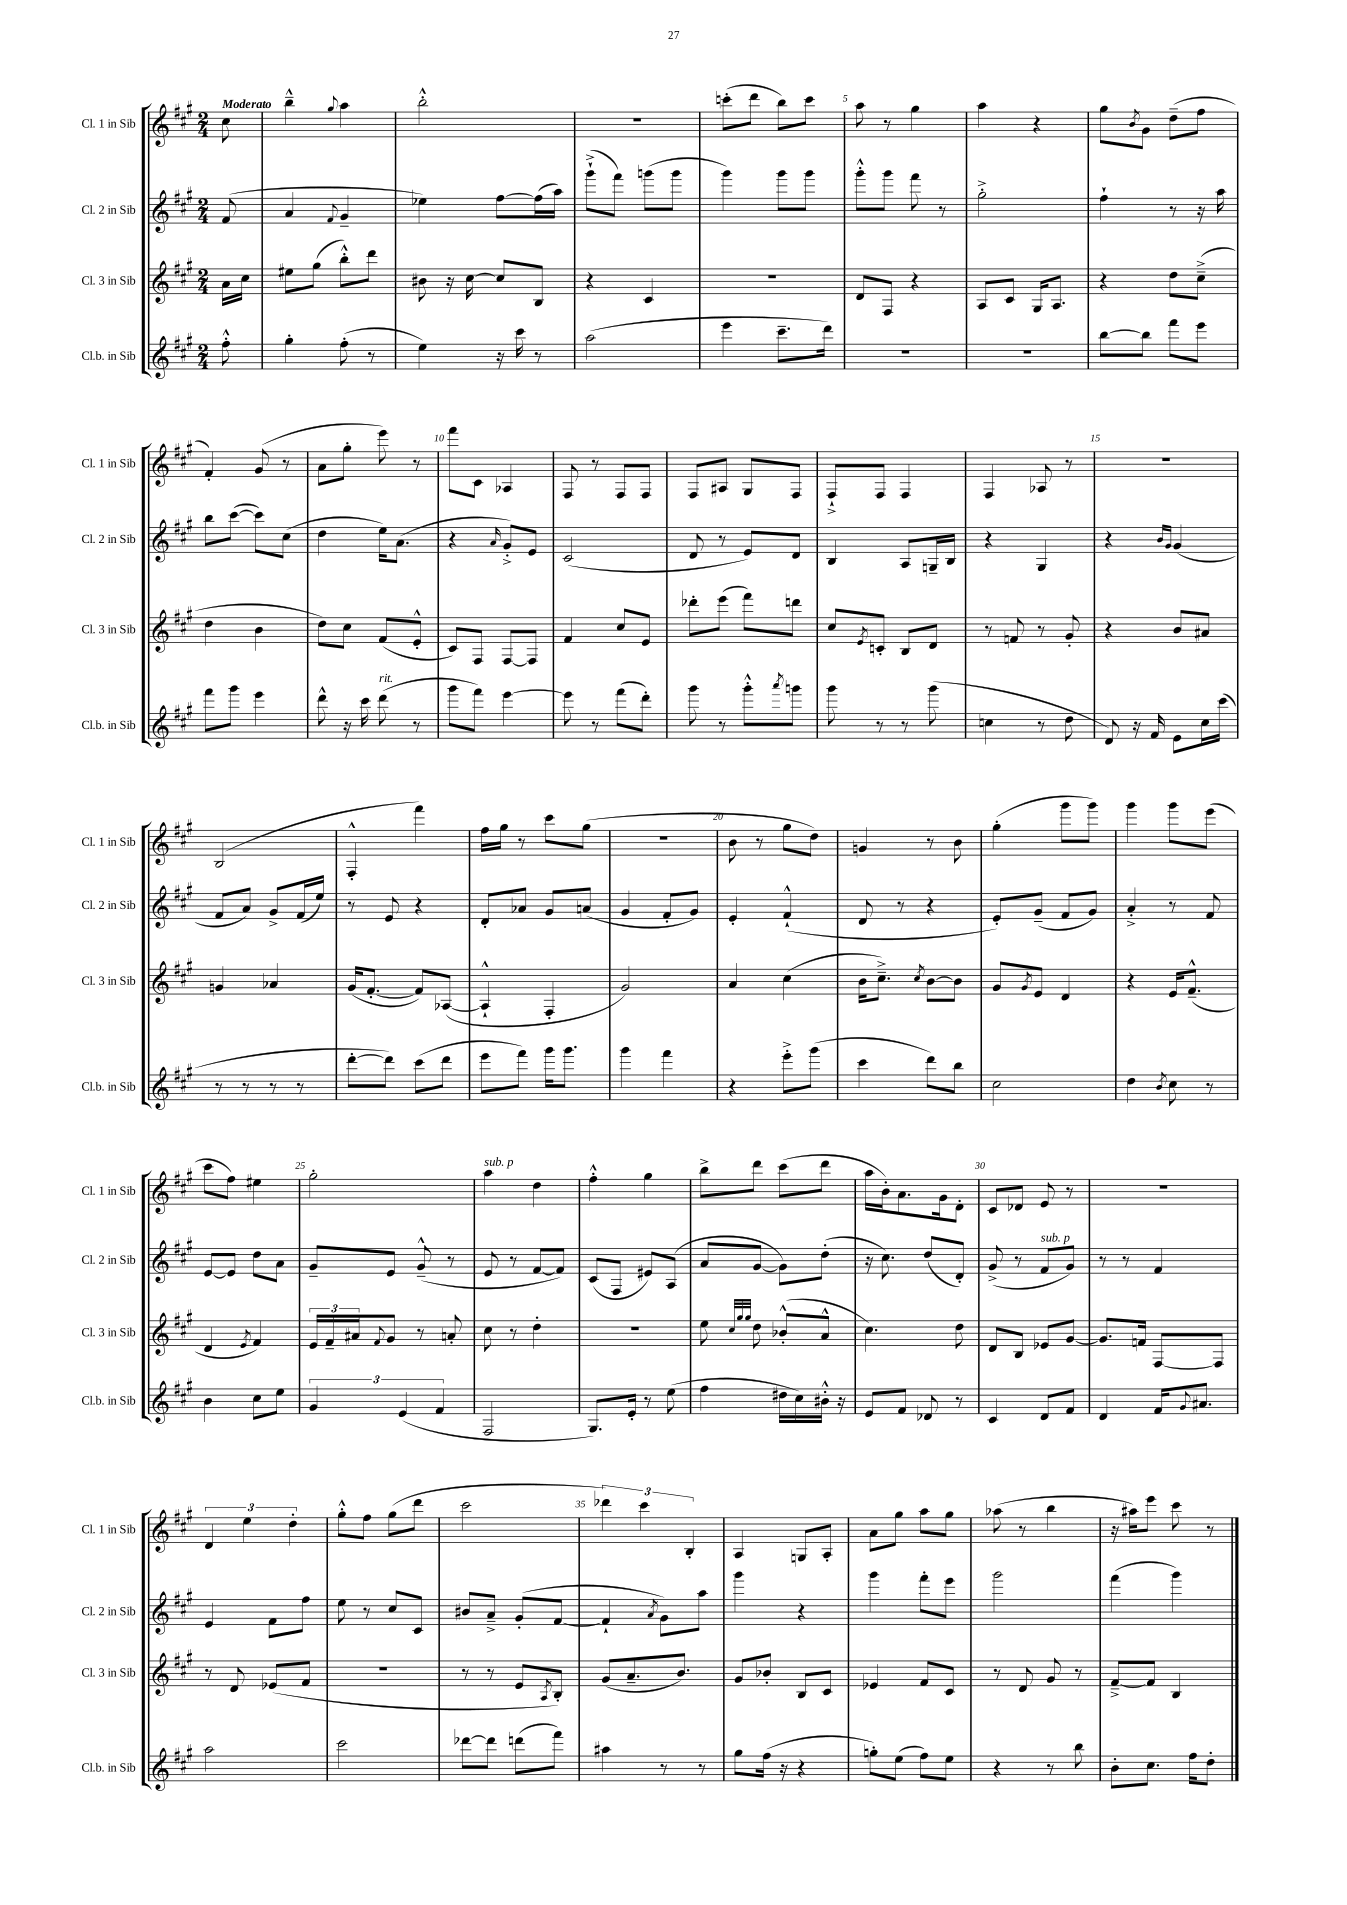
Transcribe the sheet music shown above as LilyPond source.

<<
\new StaffGroup <<
\new Staff = "s0" \with { instrumentName = "Cl. 1 in Sib" shortInstrumentName = "Cl. 1 in Sib" } {
    \clef treble \key a \major \numericTimeSignature \time 2/4 \partial 8 \tempo "Moderato"
    cis''8 |
    b''4---^ \appoggiatura { gis''8 } a''4 |
    b''2-.-^ |
    r2 |
    c'''8-.( d'''8 b''8) c'''8 |
    a''8 r8 gis''4 |
    a''4 r4 |
    gis''8 \acciaccatura { b'8 } gis'8 d''8--( fis''8 |
    fis'4-.) gis'8( r8 |
    a'8 gis''8-. e'''8) r8 |
    fis'''8 cis'8 aes4 |
    fis8 r8 fis8 fis8 |
    fis8 ais8 gis8 fis8 |
    fis8-!-> fis8 fis4 |
    fis4 aes8 r8 |
    R2 |
    b2( |
    fis4-.-^ fis'''4) |
    fis''16 gis''16 r8 cis'''8 gis''8( |
    R2 |
    b'8 r8 gis''8 d''8) |
    g'4 r8 b'8 |
    gis''4-.( gis'''8 gis'''8) |
    gis'''4 gis'''8 e'''8( |
    cis'''8 fis''8) eis''4 |
    gis''2-. |
    a''4^\markup { \italic "sub. p" } d''4 |
    fis''4-.-^ gis''4 |
    b''8-> d'''8 cis'''8( d'''8 |
    a''16 b'16-.) a'8. gis'16 d'8-. |
    cis'8 des'8 e'8 r8 |
    R2 |
    \tuplet 3/2 { d'4 e''4 d''4-. } |
    gis''8-.-^ fis''8 gis''8( d'''8 |
    cis'''2 |
    \tuplet 3/2 { des'''4) cis'''4 b4-. } |
    a4 g8 a8-. |
    a'8 gis''8 a''8 gis''8 |
    aes''8( r8 b''4 |
    r16 ais''16) e'''8 cis'''8 r8 \bar "|." |
}
\new Staff = "s1" \with { instrumentName = "Cl. 2 in Sib" shortInstrumentName = "Cl. 2 in Sib" } {
    \clef treble \key a \major \numericTimeSignature \time 2/4 \partial 8
    fis'8( |
    a'4 \appoggiatura { fis'8 } gis'4-- |
    ees''4) fis''8~ fis''16( a''16) |
    gis'''8-!->( fis'''8) g'''8( g'''8 |
    gis'''4) gis'''8 gis'''8 |
    gis'''8-.-^ gis'''8 fis'''8 r8 |
    gis''2-.-> |
    fis''4-! r8 r16 a''16 |
    b''8 cis'''8~( cis'''8) cis''8( |
    d''4 e''16) a'8.( |
    r4 \grace { a'16 } gis'8-.->) e'8 |
    cis'2( |
    d'8 r8 e'8) d'8 |
    b4 a8 g16-- b16 |
    r4 gis4 |
    r4 \grace { b'16 gis'16 } gis'4( |
    fis'8 a'8) gis'8-> fis'16( e''16) |
    r8 e'8 r4 |
    d'8-. aes'8 gis'8 a'8( |
    gis'4 fis'8-. gis'8) |
    e'4-. fis'4-!-^( |
    d'8 r8 r4 |
    e'8-.) gis'8--( fis'8 gis'8) |
    a'4-.-> r8 fis'8 |
    e'8~ e'8 d''8 a'8 |
    gis'8-- e'8 gis'8---^( r8 |
    e'8 r8 fis'8~ fis'8) |
    cis'8( fis8 eis'8) a8( |
    a'8 gis'8~ gis'8) d''8-.( |
    r16 cis''8.) d''8( d'8-.) |
    gis'8->( r8 fis'8^\markup { \italic "sub. p" } gis'8) |
    r8 r8 fis'4 |
    e'4 fis'8 fis''8 |
    e''8 r8 cis''8 cis'8 |
    bis'8 a'8---> gis'8-.( fis'8~ |
    fis'4-! \acciaccatura { a'8 } gis'8) a''8 |
    gis'''4 r4 |
    gis'''4 fis'''8-. e'''8 |
    gis'''2 |
    fis'''4( gis'''4) \bar "|." |
}
\new Staff = "s2" \with { instrumentName = "Cl. 3 in Sib" shortInstrumentName = "Cl. 3 in Sib" } {
    \clef treble \key a \major \numericTimeSignature \time 2/4 \partial 8
    a'16 cis''16 |
    eis''8 gis''8( b''8-.-^) d'''8 |
    bis'8 r16 cis''16~ cis''8 b8 |
    r4 cis'4 |
    r2 |
    d'8 fis8 r4 |
    a8 cis'8 gis16 a8. |
    r4 d''8 cis''8--->( |
    d''4 b'4 |
    d''8) cis''8 fis'8( e'8-.-^ |
    cis'8) fis8 fis8~ fis8 |
    fis'4 cis''8 e'8 |
    des'''8-. e'''8( fis'''8) d'''8 |
    cis''8 \acciaccatura { e'8 } c'8-. b8 d'8 |
    r8 f'8 r8 gis'8-. |
    r4 b'8 ais'8 |
    g'4 aes'4 |
    gis'16( fis'8.~-. fis'8) aes8~( |
    aes4-!-^ fis4-. |
    gis'2) |
    a'4 cis''4( |
    b'16 cis''8.--->) \acciaccatura { cis''8 } b'8~ b'8 |
    gis'8 \acciaccatura { gis'8 } e'8 d'4 |
    r4 e'16 fis'8.---^( |
    d'4 \acciaccatura { e'8 } fis'4) |
    \tuplet 3/2 { e'16 fis'16-- ais'16 } \appoggiatura { fis'8 } gis'8 r8 a'8-. |
    cis''8 r8 d''4-. |
    R2 |
    e''8 \grace { cis''32 gis''32 gis''32 } d''8 bes'8-.-^( a'8-^ |
    cis''4.) d''8 |
    d'8 b8 ees'8 gis'8~ |
    gis'8. f'16 fis8~ fis8 |
    r8 d'8 ees'8( fis'8 |
    r2 |
    r8 r8 e'8 \acciaccatura { a8 } b8-.) |
    gis'8( a'8.-- b'8.) |
    gis'8 bes'8-. b8 cis'8 |
    ees'4 fis'8 cis'8 |
    r8 d'8 gis'8 r8 |
    fis'8~---> fis'8 b4 \bar "|." |
}
\new Staff = "s3" \with { instrumentName = "Cl.b. in Sib" shortInstrumentName = "Cl.b. in Sib" } {
    \clef treble \key a \major \numericTimeSignature \time 2/4 \partial 8
    fis''8-.-^ |
    gis''4-. fis''8-.( r8 |
    e''4) r16 cis'''16 r8 |
    a''2( |
    e'''4 cis'''8.-- d'''16) |
    R2 |
    R2 |
    b''8~ b''8 fis'''8 e'''8 |
    fis'''8 gis'''8 e'''4 |
    d'''8-^ r16 cis'''16 d'''8^\markup { \italic "rit." }( r8 |
    gis'''8 fis'''8) e'''4~ |
    e'''8 r8 fis'''8( d'''8-.) |
    gis'''8 r8 gis'''8-.-^ \acciaccatura { a'''8 } g'''8 |
    gis'''8 r8 r8 gis'''8( |
    c''4 r8 d''8 |
    d'8) r16 fis'16 e'8 cis''16 cis'''16( |
    r8 r8 r8 r8 |
    d'''8~-. d'''8) cis'''8( d'''8 |
    e'''8 fis'''8) gis'''16 gis'''8. |
    gis'''4 fis'''4 |
    r4 e'''8-.-> gis'''8( |
    cis'''4 d'''8) b''8 |
    cis''2 |
    d''4 \acciaccatura { b'8 } cis''8 r8 |
    b'4 cis''8 e''8 |
    \tuplet 3/2 { gis'4 e'4( fis'4 } |
    fis2 |
    gis8.) e'16-. r8 e''8( |
    fis''4 dis''16 cis''16) bis'16-.-^ r16 |
    e'8 fis'8 des'8 r8 |
    cis'4 d'8 fis'8 |
    d'4 fis'16 \appoggiatura { gis'8 } ais'8. |
    a''2 |
    cis'''2 |
    des'''8~ des'''8 d'''8( fis'''8) |
    ais''4 r8 r8 |
    gis''8 fis''16( r16 r4 |
    g''8-.) e''8( fis''8) e''8 |
    r4 r8 b''8 |
    b'8-. cis''8. fis''16 d''8-. \bar "|." |
}
>>
>>
\layout { \context { \Score \override BarNumber.break-visibility = ##(#f #t #t) barNumberVisibility = #(every-nth-bar-number-visible 5) } }
